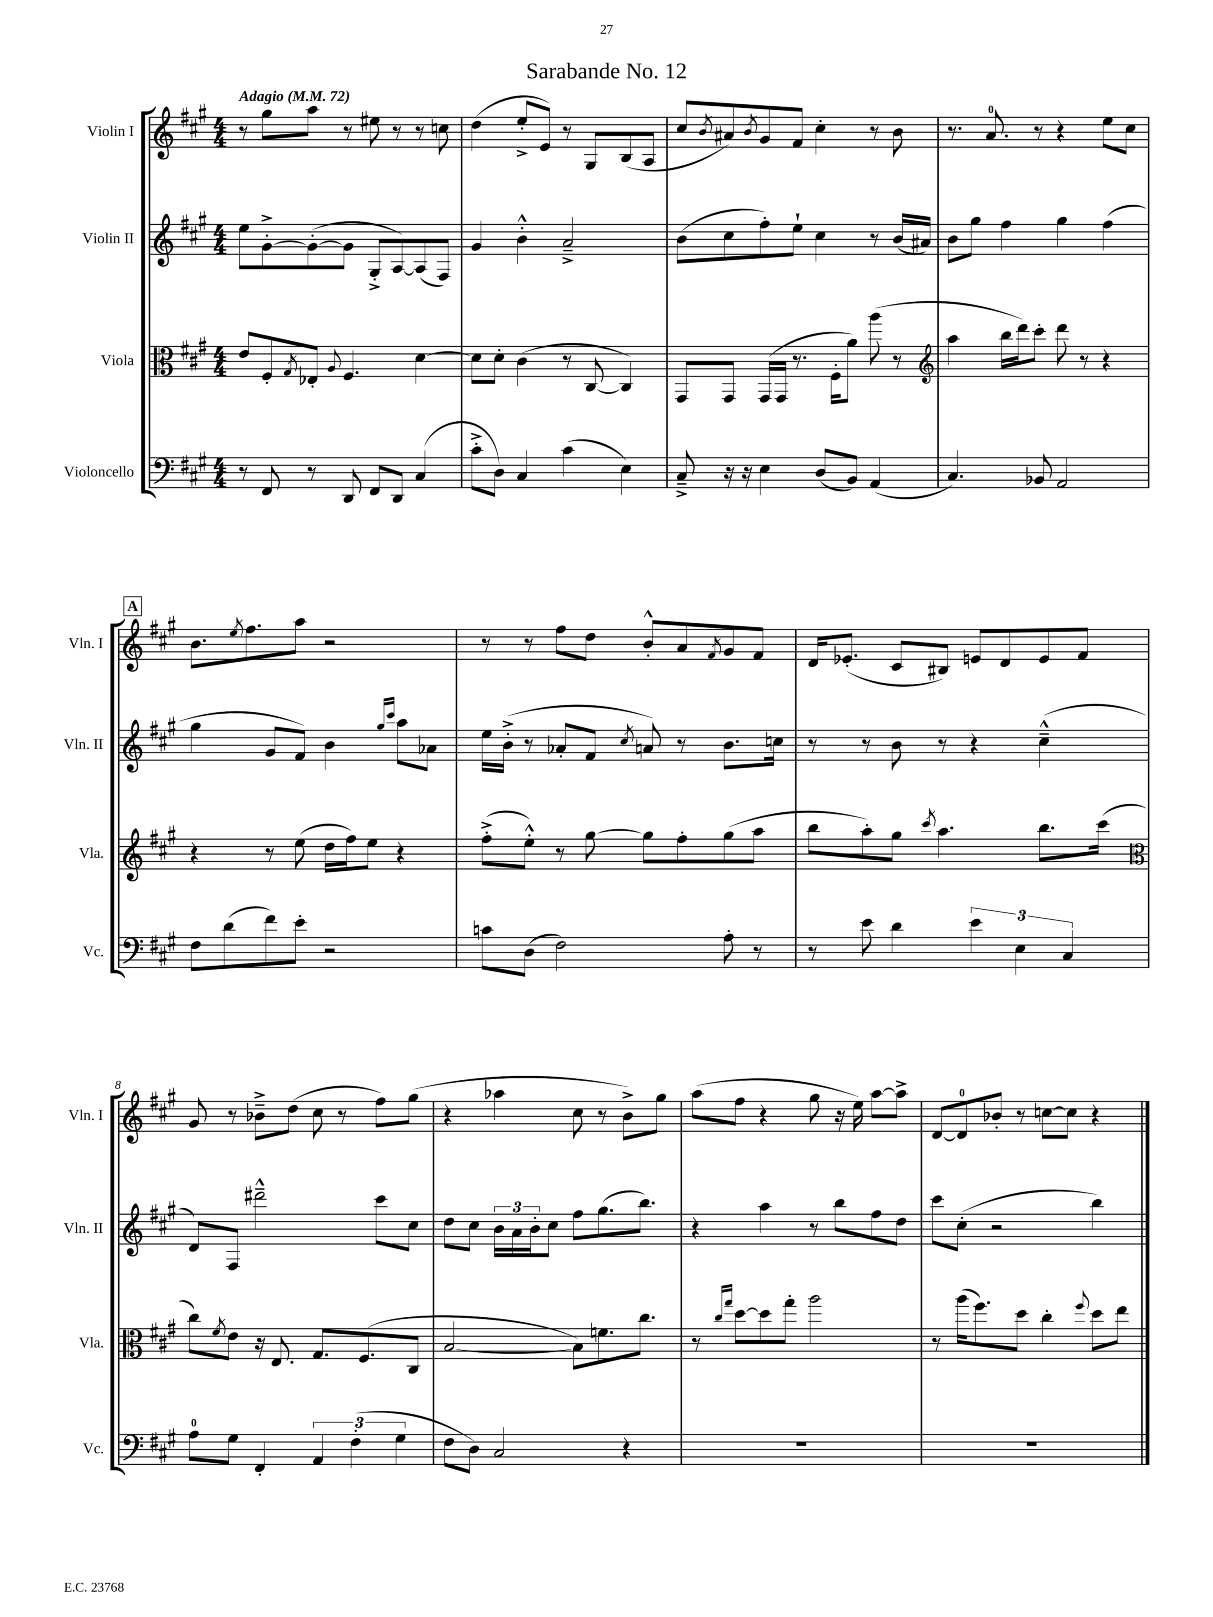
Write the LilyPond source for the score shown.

\header { title = "Sarabande No. 12" }
<<
\new StaffGroup <<
\new Staff = "s0" \with { instrumentName = "Violin I" shortInstrumentName = "Vln. I" } {
    \clef treble \key a \major \numericTimeSignature \time 4/4 \tempo "Adagio" 4 = 72
    r8 gis''8 a''8 r8 eis''8 r8 r8 c''8 |
    d''4( e''8-.-> e'8) r8 gis8 b8( a8 |
    cis''8 \acciaccatura { b'8 } ais'8) \acciaccatura { b'8 } gis'8 fis'8 cis''4-. r8 b'8 |
    r8. a'8.-0 r8 r4 e''8 cis''8 |
    \mark \markup { \box "A" } b'8. \acciaccatura { e''8 } fis''8. a''8 r2 |
    r8 r8 fis''8 d''8 b'8-.-^ a'8 \acciaccatura { fis'8 } gis'8 fis'8 |
    d'16 ees'8.-.( cis'8 bis8) e'8 d'8 e'8 fis'8 |
    gis'8 r8 bes'8---> d''8( cis''8 r8 fis''8) gis''8( |
    r4 aes''4 cis''8 r8 b'8->) gis''8 |
    a''8( fis''8 r4 gis''8 r16 e''16) a''8~ a''8-> |
    d'8~ d'8-0 bes'8-. r8 c''8~ c''8 r4 \bar "|." |
}
\new Staff = "s1" \with { instrumentName = "Violin II" shortInstrumentName = "Vln. II" } {
    \clef treble \key a \major \numericTimeSignature \time 4/4
    e''8 gis'8~-.-> gis'8~-.( gis'8 gis8-.-> a8~) a8( fis8) |
    gis'4 b'4-.-^ a'2---> |
    b'8( cis''8 fis''8-.) e''8-! cis''4 r8 b'16( ais'16) |
    b'8 gis''8 fis''4 gis''4 fis''4( |
    \mark \markup { \box "A" } gis''4 gis'8 fis'8) b'4 \grace { gis''16 cis'''16 } a''8 aes'8 |
    e''16 b'16-.->( r8 aes'8-. fis'8 \acciaccatura { cis''8 } a'8) r8 b'8. c''16 |
    r8 r8 b'8 r8 r4 cis''4---^( |
    d'8) fis8 dis'''2---^ cis'''8 cis''8 |
    d''8 cis''8 \tuplet 3/2 { b'16 a'16 b'16-. } cis''8 fis''8 gis''8.( b''8.) |
    r4 a''4 r8 b''8 fis''8 d''8 |
    cis'''8 cis''8-.( r2 b''4) \bar "|." |
}
\new Staff = "s2" \with { instrumentName = "Viola" shortInstrumentName = "Vla." } {
    \clef alto \key a \major \numericTimeSignature \time 4/4
    e'8 fis8-. \acciaccatura { gis8 } ees8-. \appoggiatura { a8 } fis4. d'4~ |
    d'8 d'8-. cis'4( r8 cis8~ cis4) |
    gis,8 gis,8 gis,16( gis,16 r8. fis16-. a'8) a''8( r8 |
    \clef treble a''4 b''16 d'''16) cis'''8-. d'''8 r8 r4 |
    \mark \markup { \box "A" } r4 r8 e''8( d''16 fis''16) e''8 r4 |
    fis''8-.->( e''8-.-^) r8 gis''8~ gis''8 fis''8-. gis''8( a''8 |
    b''8 a''8-.) gis''8 \acciaccatura { cis'''8 } a''4. b''8. cis'''16( |
    \clef alto cis''8) \acciaccatura { fis'8 } e'8 r16 e8. gis8. fis8.( cis8 |
    b2~ b8) f'8. cis''8. |
    r8 \grace { cis''16 gis''16 } d''8~ d''8 gis''8-. a''2 |
    r8 a''16( fis''8.) d''8 cis''4-. \appoggiatura { fis''8 } d''8 e''8 \bar "|." |
}
\new Staff = "s3" \with { instrumentName = "Violoncello" shortInstrumentName = "Vc." } {
    \clef bass \key a \major \numericTimeSignature \time 4/4
    r8 fis,8 r8 d,8 fis,8 d,8 cis4( |
    cis'8-.-> d8) cis4 cis'4( e4) |
    cis8---> r16 r16 e4 d8( b,8) a,4( |
    cis4.) bes,8 a,2 |
    \mark \markup { \box "A" } fis8 d'8( fis'8) e'8-. r2 |
    c'8 d8( fis2) a8-. r8 |
    r8 e'8 d'4 \tuplet 3/2 { e'4 e4 cis4 } |
    a8-0 gis8 fis,4-. \tuplet 3/2 { a,4 fis4-.( gis4 } |
    fis8 d8) cis2 r4 |
    R1 |
    R1 \bar "|." |
}
>>
>>
